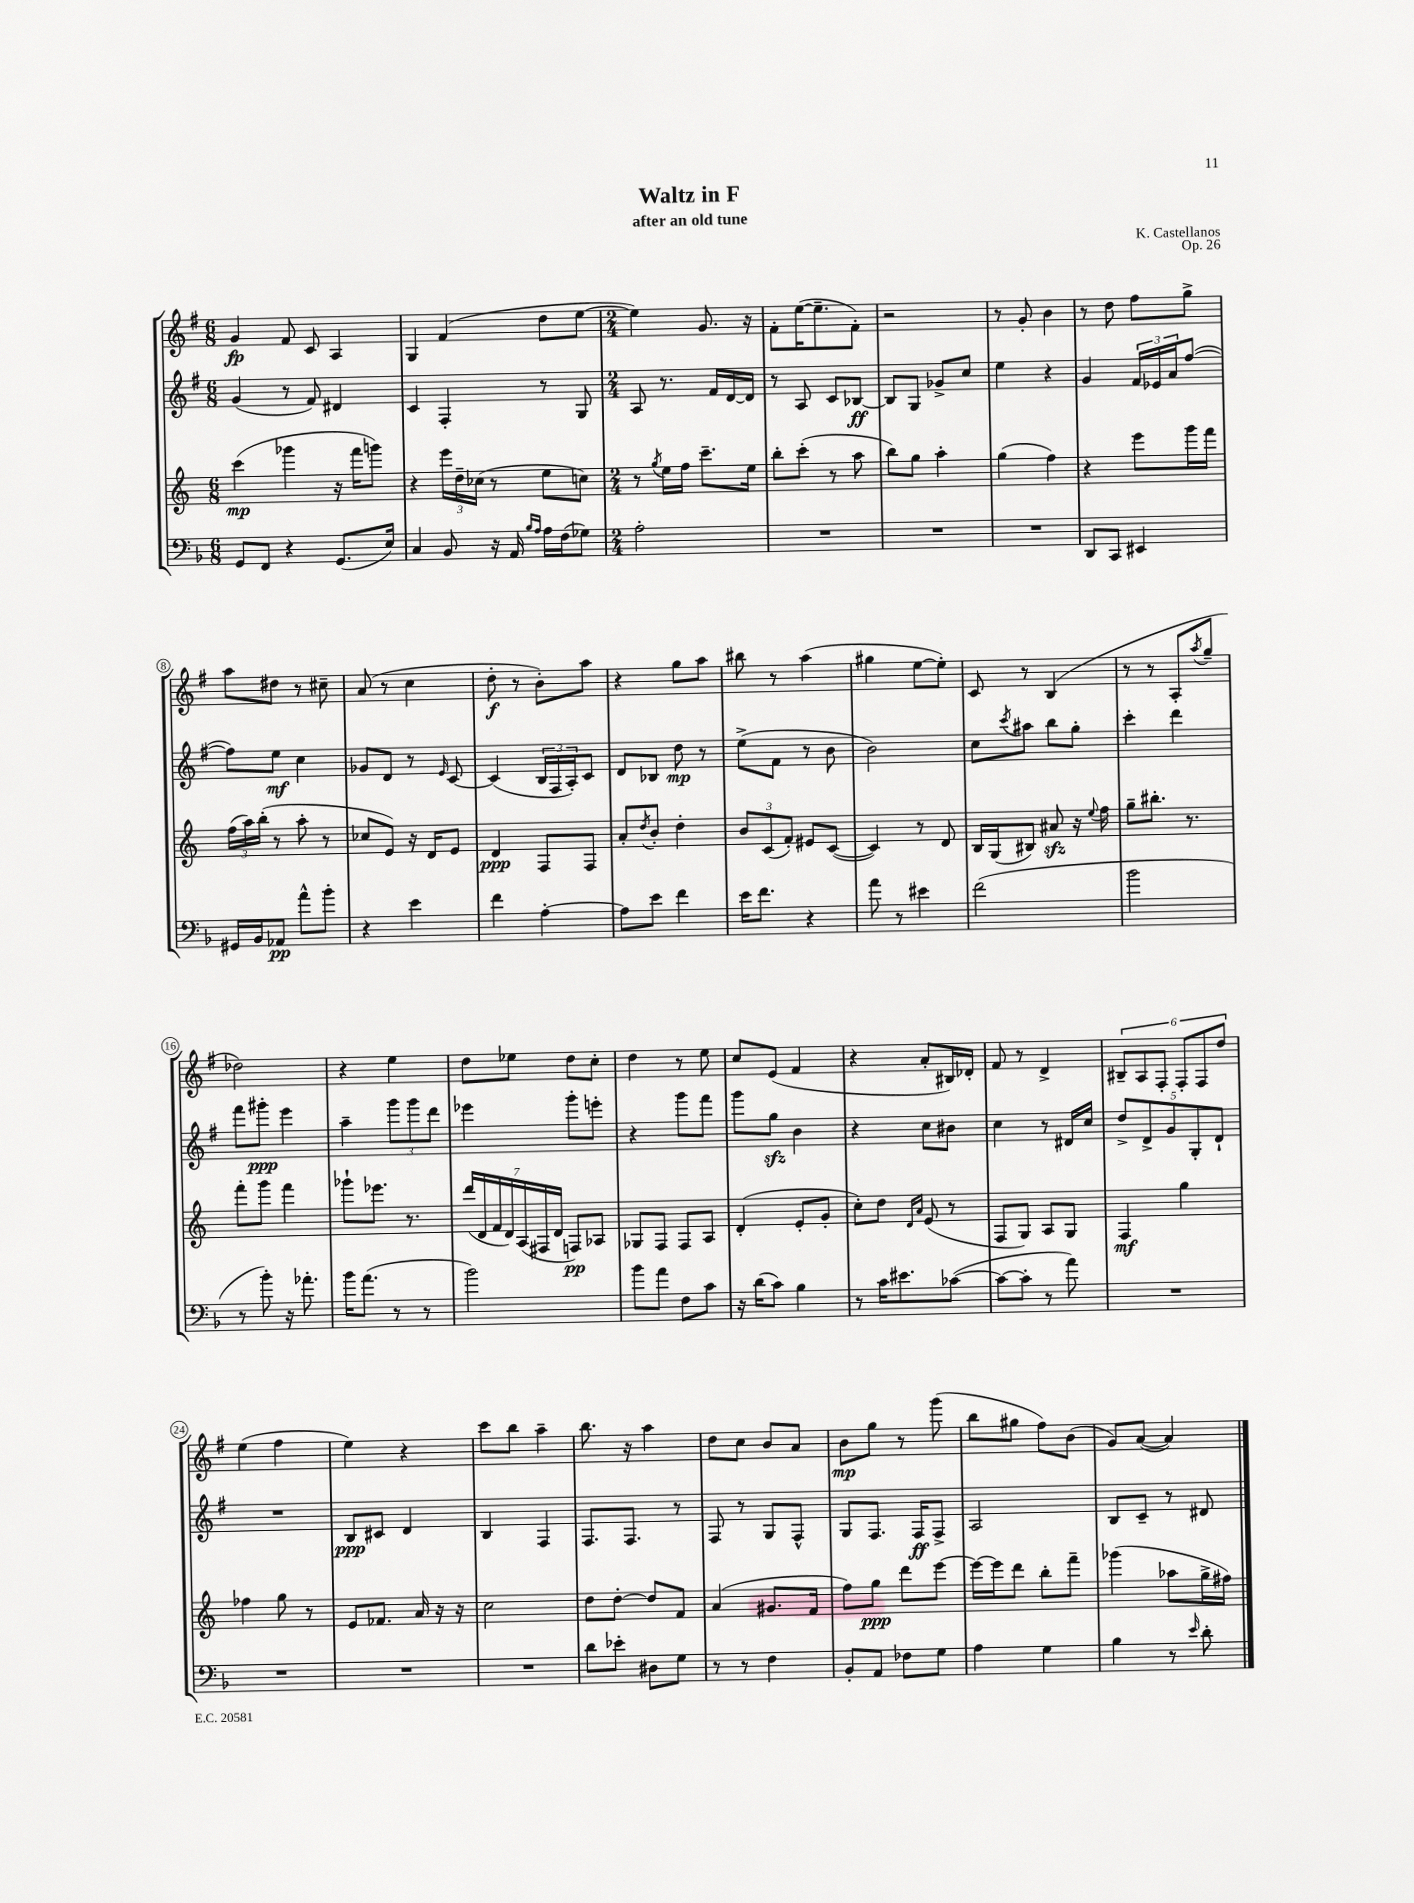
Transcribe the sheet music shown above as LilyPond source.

\header { title = "Waltz in F" composer = "K. Castellanos" subtitle = "after an old tune" opus = "Op. 26" }
<<
\new StaffGroup <<
\new Staff = "s0" {
    \clef treble \key g \major \numericTimeSignature \time 6/8
    g'4\fp fis'8 c'8 a4 |
    g4 fis'4( d''8 e''8~ |
    \numericTimeSignature \time 2/4 e''4) g'8. r16 |
    fis'8-. e''16~( e''8.-- fis'8-.) |
    r2 |
    r8 g'8-. b'4 |
    r8 d''8 fis''8 g''8-> |
    a''8 dis''8 r8 cis''8-- |
    a'8( r8 c''4 |
    d''8-.\f r8 b'8-.) a''8 |
    r4 g''8 a''8 |
    bis''8 r8 a''4( |
    gis''4 e''8~ e''8-.) |
    c'8 r8 b4( |
    r8 r8 a8-. \acciaccatura { a''8 } g''8-- |
    des''2) |
    r4 e''4 |
    d''8 ees''8 d''8 c''8-. |
    d''4 r8 e''8 |
    c''8 e'8( fis'4 |
    r4 a'8-. bis16) des'16-. |
    fis'8 r8 d'4-> |
    \tuplet 6/4 { bis8-- a8 fis8-. fis8-. fis8 d''8 } |
    e''4( fis''4 |
    e''4) r4 |
    c'''8 b''8 a''4-- |
    b''8. r16 a''4 |
    d''8 c''8 b'8 a'8 |
    b'8\mp g''8 r8 g'''8( |
    b''8 gis''8 fis''8) b'8( |
    g'8) a'8~( a'4) \bar "|." |
}
\new Staff = "s1" {
    \clef treble \key g \major \numericTimeSignature \time 6/8
    g'4( r8 fis'8) dis'4 |
    c'4 fis4-. r8 g8 |
    \numericTimeSignature \time 2/4 a8 r8. fis'16 d'16~ d'16 |
    r8 a8 c'8 bes8~\ff |
    bes8 g8 ges'8-> c''8 |
    e''4 r4 |
    g'4 \tuplet 3/2 { fis'16 ees'16 a'16 } fis''8~( |
    fis''8) e''8\mf c''4 |
    ges'8 d'8 r8 \grace { e'16 } c'8~ |
    c'4( \tuplet 3/2 { b16 fis16 a16-.) } c'8 |
    d'8 bes8 d''8\mp r8 |
    e''8->( fis'8 r8 b'8 |
    b'2) |
    c''8 \acciaccatura { c'''8 } ais''8 b''8 g''8-. |
    c'''4-. d'''4 |
    fis'''8 gis'''8-.\ppp e'''4 |
    a''4-- \tuplet 3/2 { g'''8 g'''8 d'''8 } |
    ees'''4 g'''8-. e'''8-. |
    r4 g'''8 fis'''8 |
    g'''8 g''8\sfz b'4 |
    r4 c''8 bis'8 |
    c''4 r8 dis'16 c''16 |
    \tuplet 5/4 { d''8-> d'8-> g'8 g8-. d'8-! } |
    R2 |
    b8\ppp cis'8 d'4 |
    b4 fis4 |
    fis8. fis8. r8 |
    fis8 r8 g8 fis8-^ |
    g8 fis8. fis16\ff fis8-> |
    a2 |
    b8 c'8-- r8 dis'8 \bar "|." |
}
\new Staff = "s2" {
    \clef treble \key c \major \numericTimeSignature \time 6/8
    c'''4\mp( ges'''4 r16 f'''16 g'''8) |
    r4 \tuplet 3/2 { e'''16 d''16-- ces''16( } r8 e''8 c''8) |
    \numericTimeSignature \time 2/4 r8 \acciaccatura { g''8 } e''16 f''16 c'''8.-- e''16 |
    b''8-. c'''8-.( r8 a''8 |
    b''8) g''8 a''4-. |
    g''4( f''4) |
    r4 e'''8 g'''16 f'''16 |
    \tuplet 3/2 { f''16( a''16) b''16-.( } r8 a''8-. r8 |
    ces''8 e'8) r16 d'16 e'8 |
    d'4\ppp f8 f8 |
    a'8-. \acciaccatura { d''8 } b'8-. d''4-. |
    \tuplet 3/2 { b'8 c'8( f'8-.) } eis'8 c'8~( |
    c'4) r8 d'8 |
    b16 g16( bis8) ais'8\sfz r16 \appoggiatura { e''8 } f''16 |
    g''8-- bis''8.-. r8. |
    f'''8-. g'''8 f'''4 |
    ges'''8-! ees'''8. r8. |
    \tuplet 7/4 { d'''16( d'16 f'16 d'16) a16( fis16 d'16 } f8\pp) aes8 |
    ges8 f8 f8 a8 |
    d'4-.( e'8-. g'8-. |
    c''8-.) d''8 \grace { d'16 a'16 } e'8( r8 |
    f8 g8) a8 g8 |
    f4\mf g''4 |
    fes''4 g''8 r8 |
    e'8 fes'8. a'16 r16 r16 |
    c''2 |
    d''8 d''8~-. d''8 f'8 |
    a'4( gis'8. f'16 |
    f''8) g''8\ppp d'''8 e'''8~ |
    e'''16~ e'''16 d'''8 b''8-. f'''8-- |
    ges'''4( aes''8 g''16-> fis''16) \bar "|." |
}
\new Staff = "s3" {
    \clef bass \key f \major \numericTimeSignature \time 6/8
    g,8 f,8 r4 g,8.( e16) |
    c4 bes,8 r16 a,16 \grace { bes16 a16 } a16 f16( ges8) |
    \numericTimeSignature \time 2/4 a2-. |
    R2 |
    R2 |
    R2 |
    d,8 c,8 eis,4 |
    gis,16 bes,16 aes,8\pp a'8-^ bes'8-. |
    r4 e'4 |
    f'4 a4~-. |
    a8 e'8 f'4 |
    e'16 f'8. r4 |
    a'8 r8 eis'4 |
    f'2( |
    bes'2 |
    r8 bes'8-.) r16 aes'8.-. |
    bes'16 a'8.( r8 r8 |
    bes'2) |
    bes'8 a'8 f8 c'8 |
    r16 d'16( c'8) bes4 |
    r8 c'16 eis'8. ces'8~( |
    ces'8~ ces'8-. r8 a'8) |
    R2 |
    R2 |
    R2 |
    R2 |
    d'8 ees'8-. dis8 g8 |
    r8 r8 f4 |
    bes,8-. a,8 fes8 g8 |
    a4 g4 |
    bes4 r8 \grace { e'16 } d'8-. \bar "|." |
}
>>
>>
\layout { \context { \Score \override BarNumber.stencil = #(make-stencil-circler 0.1 0.3 ly:text-interface::print) } }
